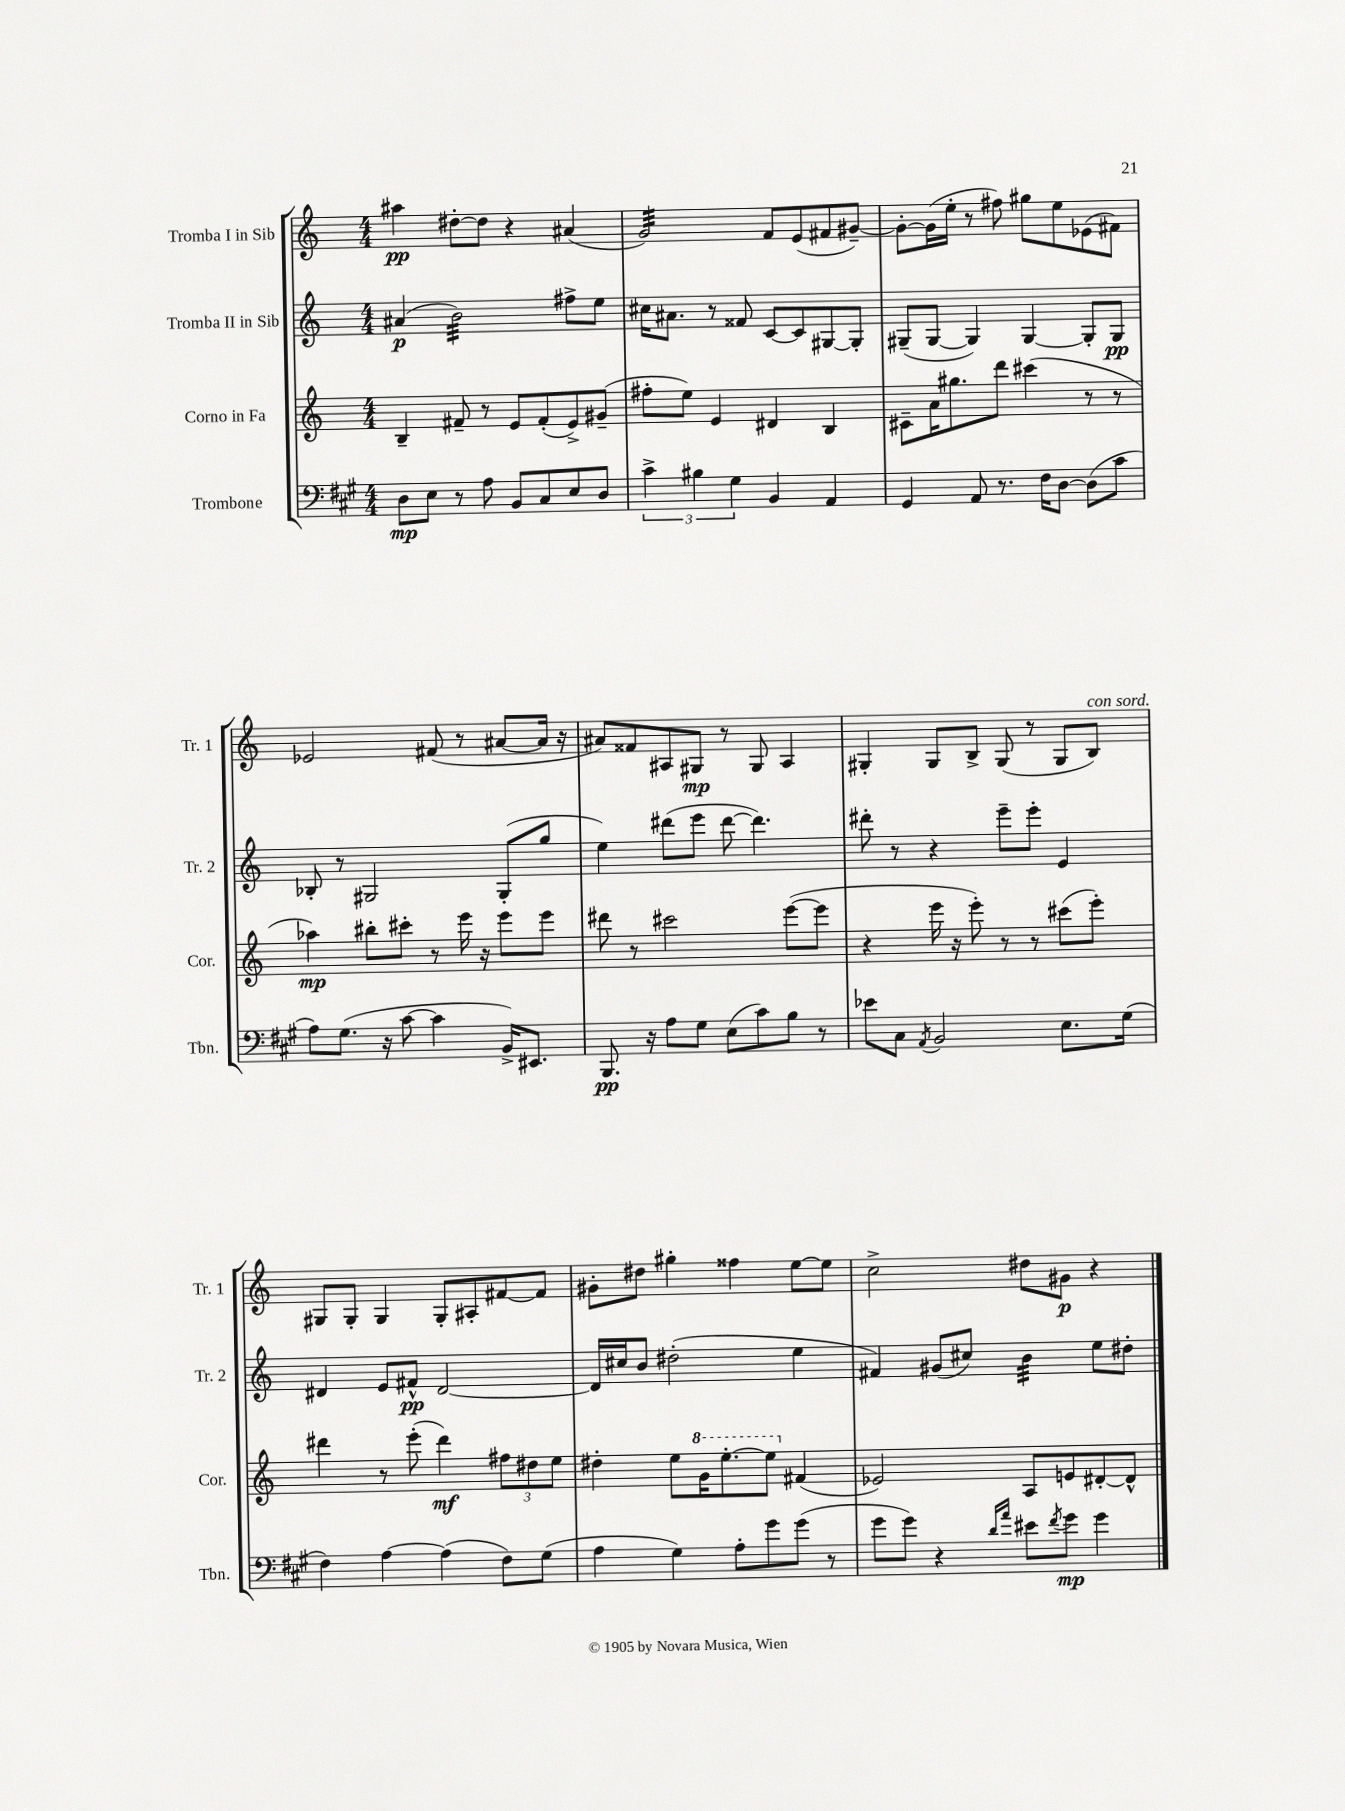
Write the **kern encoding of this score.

**kern	**kern	**kern	**kern
*staff4	*staff3	*staff2	*staff1
*clefF4	*clefG2	*clefG2	*clefG2
*k[f#c#g#]	*k[]	*k[]	*k[]
*M4/4	*M4/4	*M4/4	*M4/4
8D	4B~	(4a#	4aa#
8E	.	.	.
8r	8f#~	2b)	[8dd#'
8A	8r	.	8dd#]
8BB	8e	.	4r
8C#	(8f#'	.	.
8E	8e^)	8ff#^	(4a#
8D	(8g#~	8ee	.
=	=	=	=
6c#^	8ff#'	16cc#	2g)
.	.	8.a#	.
.	8ee)	.	.
6B#	.	.	.
.	4e	8r	.
6G#	.	.	.
.	.	8f##	.
4BB	4d#	[8c	8f
.	.	8c]	(8e
4AA	4B	[8G#	8f#
.	.	8G#']	[8g#~)
=	=	=	=
4GG#	8c#~	(8G#~	8g#'_
.	16a	[8G#	(16g#]
.	8.gg#	.	16ee'
8AA	.	4G#])	8r
8.r	8ddd	.	8ff#)
.	(4ccc#	[4G#	8gg#
16F#	.	.	.
[8D	.	.	8ee
(8D]	8r	8G#']	(8e-
8c#	8r	8G#	8f#)
=	=	=	=
8A)	4aa-)	8B-'	2e-
(8.G#	.	8r	.
.	8bb#'	2G#	.
16r	.	.	.
[8c#	8ccc#'	.	.
4c#]	8r	.	(8f#
.	16eee	.	8r
.	16r	.	.
16BB^)	8eee	(8G#'	[8a#
8.EE#	.	.	.
.	8eee	8gg	16a#]
.	.	.	16r
=	=	=	=
8.BBB	8ddd#	4ee)	8a#)
.	8r	.	8f##
16r	.	.	.
8A	2ccc#	(8ddd#	8A#
8G#	.	8eee	8G#
(8E	.	[8ddd#	8r
8c#)	.	4.ddd#])	8G#
8B	([8eee	.	4A#
8r	8eee]	.	.
=	=	=	=
8e-	4r	8ddd#'	4G#'
8C#	.	8r	.
8qAA	.	.	.
2BB	16eee	4r	8G#
.	16r	.	.
.	8eee')	.	8B^
.	8r	8eee~	(8G#
.	8r	8eee'	8r
8.E	(8ccc#	4e	8G#
.	8eee')	.	8B)
(16G#	.	.	.
=	=	=	=
4F#)	4ddd#	4d#	8G#
.	.	.	8G#'
[4A	8r	8e	4G#
.	(8eee'	8f#^^	.
(4A]	4ddd#)	[2d#	8G#'
.	.	.	8A#'
8F#)	12ff#	.	[8f#
.	12dd#	.	.
(8G#	.	.	8f#]
.	12ee	.	.
=	=	=	=
4A	4dd#'	16d#]	8g#'
.	.	16cc#	.
.	.	8b	8dd#
4G#)	8ee	(2dd#'	4gg#'
.	16gg	.	.
.	[8.eee'	.	.
8A'	.	.	4ff##
8g#	8eee]	.	.
(8g#	(4f#	4ee	[8ee
8r	.	.	8ee]
=	=	=	=
8g#	2e-)	4f#)	2cc^
8g#)	.	.	.
4r	.	(8g#	.
.	.	8cc#)	.
16qqd	.	.	.
16qqa	.	.	.
8e#	8A	4b	8dd#
8qf#	.	.	.
8g#	8e	.	8g#
4g#	[8d#'	8ee	4r
.	8d#^^]	8dd#'	.
==	==	==	==
*-	*-	*-	*-
